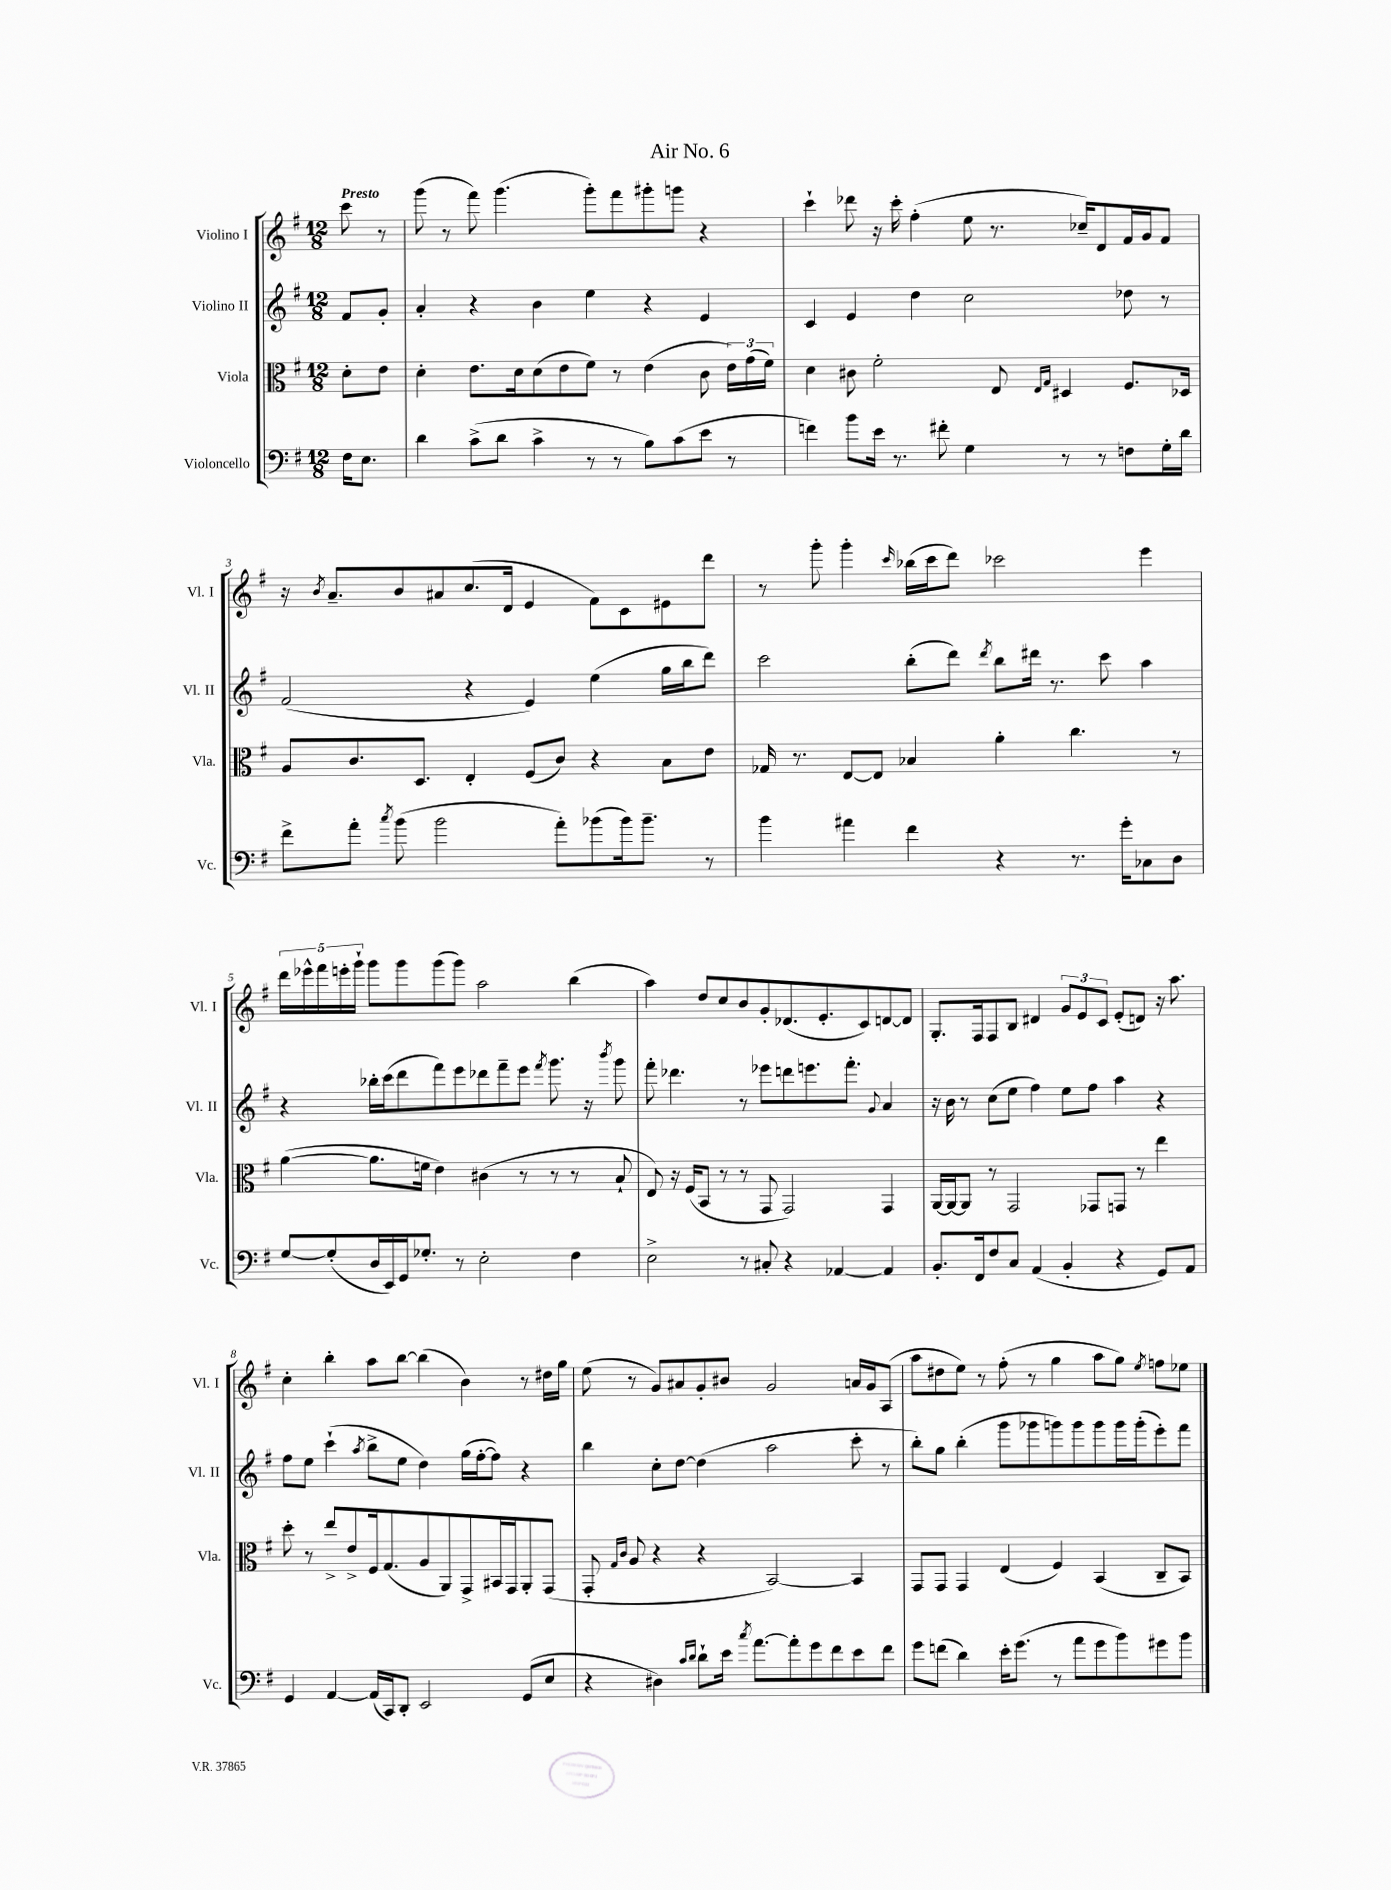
\header { title = "Air No. 6" }
<<
\new StaffGroup <<
\new Staff = "s0" \with { instrumentName = "Violino I" shortInstrumentName = "Vl. I" } {
    \clef treble \key g \major \numericTimeSignature \time 12/8 \partial 4 \tempo "Presto"
    \autoBeamOff c'''8 r8 |
    g'''8( r8 fis'''8) g'''4.( g'''8[-.) fis'''8 gis'''8-. g'''8] r4 |
    c'''4-! des'''8 r16 c'''16-. fis''4-.( e''8 r8. ces''16[--) d'8 fis'16 g'16 fis'8] |
    r16 \acciaccatura { b'8 } a'8.[-- b'8 ais'8 c''8.( d'16] e'4 fis'8[) c'8 eis'8 d'''8] |
    r8 g'''8-. g'''4-. \grace { c'''16 } bes''16[( c'''16 d'''8]) ces'''2 e'''4 |
    \tuplet 5/4 { d'''16[ ees'''16-^ fis'''16 e'''16-. g'''16]-! } g'''8[ g'''8 g'''8( g'''8]) a''2 b''4( |
    a''4) d''8[ c''8 b'8 g'8-. des'8.( e'8.-. c'8) d'8~ d'8] |
    g8.[-. fis16 fis8 b8] dis'4 \tuplet 3/2 { g'8[ e'8 c'8] } e'8[-.( d'8]) r16 a''8. |
    c''4-. b''4-. a''8[ b''8]~ b''4( b'4) r8 dis''16[ g''16] |
    e''8( r8 g'8[) ais'8 g'8-. bis'8] g'2 a'16[ g'16 a8]( |
    a''8[ dis''8 e''8]) r8 fis''8-.( r8 g''4 a''8[ g''8]) \acciaccatura { e''8 } f''8[ ees''8] \bar "|." |
}
\new Staff = "s1" \with { instrumentName = "Violino II" shortInstrumentName = "Vl. II" } {
    \clef treble \key g \major \numericTimeSignature \time 12/8 \partial 4
    \autoBeamOff fis'8[ g'8]-. |
    a'4-. r4 b'4 e''4 r4 e'4 |
    c'4 e'4 d''4 c''2 des''8 r8 |
    fis'2( r4 e'4) e''4( g''16[ b''16 d'''8]) |
    c'''2 b''8[-.( d'''8]) \acciaccatura { d'''8 } b''8[ dis'''16] r8. c'''8 a''4 |
    r4 bes''16[-. c'''16( d'''8 fis'''8) e'''8 des'''8 fis'''8-- e'''8] \acciaccatura { fis'''8 } g'''8. r16 \acciaccatura { b'''8 } g'''8 |
    fis'''8-. des'''4. r8 ees'''8[ d'''8 e'''8. fis'''8.]-. \appoggiatura { g'8 } a'4 |
    r16 b'16 r8 c''8[( e''8] fis''4) e''8[ fis''8] a''4 r4 |
    fis''8[ e''8] c'''4-!( \acciaccatura { a''8 } b''8[-> e''8] d''4) g''16[( fis''16~-. fis''8]) r4 |
    b''4 c''8[-. d''8]~ d''4( a''2 c'''8-. r8 |
    b''8[-.) g''8] b''4-.( g'''8[ ges'''8 g'''8) g'''8 g'''8 g'''16 g'''16-.( e'''8-.) fis'''8] \bar "|." |
}
\new Staff = "s2" \with { instrumentName = "Viola" shortInstrumentName = "Vla." } {
    \clef alto \key g \major \numericTimeSignature \time 12/8 \partial 4
    \autoBeamOff d'8[-. e'8] |
    d'4-. e'8.[ d'16 d'8( e'8 fis'8]) r8 e'4( c'8 \tuplet 3/2 { e'16[) g'16( fis'16]) } |
    d'4 cis'8 fis'2-. e8 \grace { e16[ g16] } dis4 fis8.[ des16] |
    a8[ c'8. d8.] e4-. fis8[( c'8]) r4 b8[ e'8] |
    ges16 r8. e8[~ e8] bes4 a'4-. c''4. r8 |
    a'4~( a'8.[ f'16] e'4) cis'4( r8 r8 r8 b8-! |
    e8) r16 fis16[( b,8] r8 r8 g,8 g,2) g,4 |
    a,16[~ a,16~ a,8] r8 g,2 ges,8[ g,8] r8 e''4 |
    d''8-. r8 e''8[-> e'8-> fis16 g8.( a8 a,8) g,8-> bis,16 g,16 a,8-. g,8]( |
    g,8-. \grace { g16[ c'16] } a8 r4 r4 b,2~) b,4 |
    g,8[ g,8] g,4 e4( fis4) b,4( c8[-- b,8]) \bar "|." |
}
\new Staff = "s3" \with { instrumentName = "Violoncello" shortInstrumentName = "Vc." } {
    \clef bass \key g \major \numericTimeSignature \time 12/8 \partial 4
    \autoBeamOff fis16[ e8.] |
    d'4 c'8[->( d'8] c'4-> r8 r8 b8[) c'8( e'8] r8 |
    f'4) b'8[ e'16] r8. fis'8-. g4 r8 r8 f8[ g16-. d'16] |
    fis'8[-> a'8]-. \acciaccatura { c''8 } b'8( b'2 a'8[-.) bes'8( bes'16) bes'8.]-- r8 |
    b'4 ais'4 fis'4 r4 r8. g'16[-. ces8 d8] |
    g8[~ g8-.( d16 e,16) g,16 ges8.]-. r8 e2-. fis4 |
    e2-> r8 cis8-. r4 aes,4~ aes,4 |
    b,8.[-. fis,16 fis8 c8] a,4( b,4-. r4 g,8[) a,8] |
    g,4 a,4~ a,16[( c,16) d,8]-. e,2 g,8[( e8] |
    r4 dis4) \grace { c'16[ d'16] } d'8[-! e'16] \acciaccatura { c''8 } a'8.[~ a'8-. g'8 fis'8 e'8 fis'8] |
    g'8[ f'8]( d'4) e'16[-. g'8.]( r8 a'8[ g'8 b'8) gis'8 b'8] \bar "|." |
}
>>
>>
